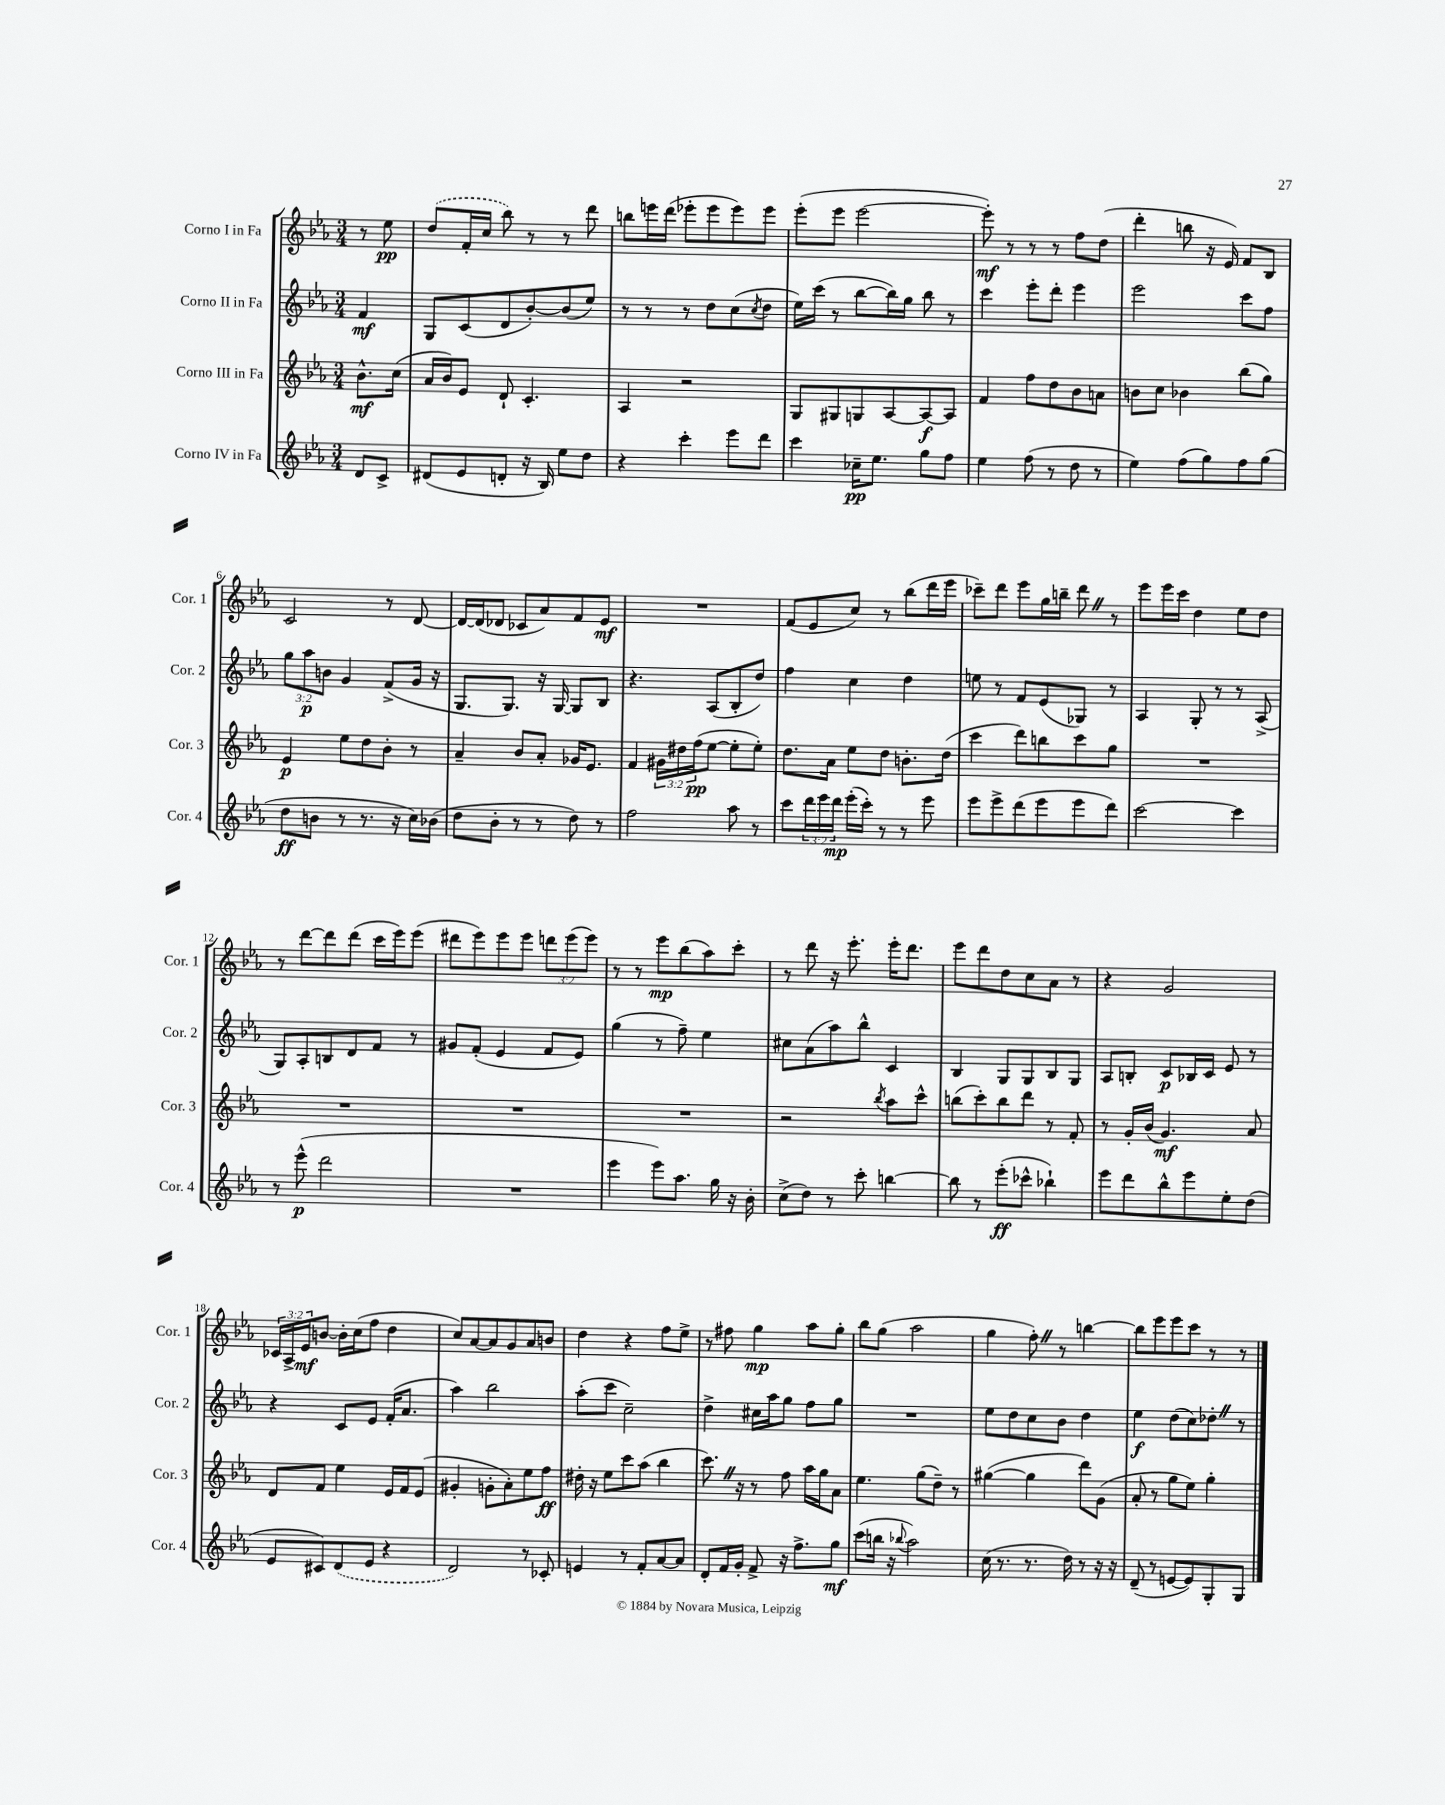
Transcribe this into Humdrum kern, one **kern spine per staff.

**kern	**kern	**kern	**kern
*staff4	*staff3	*staff2	*staff1
*clefG2	*clefG2	*clefG2	*clefG2
*k[b-e-a-]	*k[b-e-a-]	*k[b-e-a-]	*k[b-e-a-]
*M3/4	*M3/4	*M3/4	*M3/4
8d/L	8.b-^^\L	4f/	8r
8c^/J	.	.	8ee-\
.	(16cc\Jk	.	.
=	=	=	=
(8d#/L	16a-/LL	8G/L	(8dd/L
.	16b-/J)	.	.
8e-/	8e-/J	(8c/	16f'/L
.	.	.	16cc/JJ
8d'/J	8d`/	8d/	8bb-\)
16r	4.c'/	[8b-'/)	8r
16B-/)	.	.	.
8ee-\L	.	(8b-/]	8r
8dd\J	.	8ee-/J)	8ddd\
=	=	=	=
4r	4A-/	8r	8bb\L
.	.	8r	16eee\L
.	.	.	(16ddd\JJ
4ccc'\	2r	8r	8eee-'\L
.	.	8dd\L	8eee-\
8eee-\L	.	(8cc\	8eee-\)
.	.	8qcc/	.
8ddd\J	.	8dd\J	8eee-\J
=	=	=	=
4ccc\	8G/L	16ee-\LL)	(8eee-'\L
.	.	(16ccc\JJ	.
.	8G#/	8r	8eee-\J
16cc-~\LK	8G/	[8bb-\L	[2eee-\
8.ee-\J	.	.	.
.	[8A-/	16bb-\]L)	.
.	.	16gg\JJ	.
8gg\L	8A-/_	8bb-\	.
8ff\J	8A-/]J	8r	.
=	=	=	=
4ee-\	4f/	4ccc\	8eee-'\])
.	.	.	8r
(8ff\	8ff\L	8eee-'\L	8r
8r	8dd\	8ddd'\J	8r
8dd\	8b-\	4eee-\	8ff\L
8r	8a\J	.	(8dd\J
=	=	=	=
4ee-\)	8b\L	2eee-\	4ddd'\
.	8cc\J	.	.
(8ff\L	4b-\	.	8bb\
8gg\)	.	.	16r
.	.	.	16e-/)
8ff\	(8bb-\L	8ccc\L	8f/L
(8gg\J	8gg\J)	8ff\J	8B-/J
=	=	=	=
8dd\L	4e-/	12gg\L	2c/
.	.	12aa-\	.
8b\J	.	.	.
.	.	12b\J	.
8r	8ee-\L	4g/	.
8.r	8dd\	.	.
.	8b-'\J	(8f^/L	8r
16r	.	.	.
16cc\LL)	8r	16g/Jk	[8d/
(16b-\JJ	.	16r	.
=	=	=	=
8dd\L	4a-~/	8.G/L	16d/_LL
.	.	.	(16d/]J
8b-'\J	.	.	8d-/J
.	.	8.G/J)	.
8r	8b-/L	.	8c-/L
8r	8a-'/J	16r	8a-/)
.	.	[16G/	.
8dd\)	16g-/LK	8G/]L	8f/
.	8.e-/J	.	.
8r	.	8B-/J	8e-/J
=	=	=	=
2ff\	4f/	4.r	2.r
.	24g#\LL	.	.
.	24dd#\	.	.
.	(24ff\J	.	.
.	[8ee-\J	(8A-/L	.
8aa-\	8ee-'\]L	8B-'/	.
8r	8ee-'\J)	8dd/J)	.
=	=	=	=
8ccc\L	8.dd\L	4ff\	(8f/L
24ddd\L	.	.	8e-/
24eee-\	.	.	.
.	16a-\Jk	.	.
24ddd\JJ	.	.	.
(16eee-'\LL	8ee-\L	4cc\	8cc/J)
16ccc'\JJ)	.	.	.
8r	8dd\J	.	8r
8r	8.b'\L	4dd\	(8bb-\L
8eee-\	.	.	16ddd\L
.	(16dd\Jk	.	16eee-\JJ
=	=	=	=
8eee-\L	4ccc\	8ee\	8ccc-~\L)
8eee-^\	.	8r	8ddd\J
(8ddd\	8ddd\L)	8f/L	8eee-\L
8eee-\	8bb\	(8e-/	16gg\L
.	.	.	16bb~\JJ
8eee-\	8ccc\	8G-/J)	8ddd\
8ddd\J)	8gg\J	8r	8r
=	=	=	=
[2ccc\	2.r	4A-/	8eee-\L
.	.	.	16eee-\L
.	.	.	16ccc\JJ
.	.	8G'/	4dd\
.	.	8r	.
4ccc\]	.	8r	8ee-\L
.	.	(8A-^/	8dd\J
=	=	=	=
8r	2.r	8G/L)	8r
(8eee-^^\	.	8A-'/	[8ddd\L
2ddd\	.	8B/	8ddd\]
.	.	8d/	(8ddd\J
.	.	8f/J	16ccc\LL
.	.	.	16eee-\J)
.	.	8r	(8eee-\J
=	=	=	=
2.r	2.r	8g#/L	8ddd#\L
.	.	(8f'/J	8eee-\)
.	.	4e-/	8eee-\
.	.	.	8eee-\J
.	.	8f/L	12ddd\L
.	.	.	(12eee-\
.	.	8e-/J)	.
.	.	.	12eee-\J)
=	=	=	=
4eee-\	2.r	(4gg\	8r
.	.	.	8r
8eee-\L)	.	8r	8eee-\L
8.aa-\J	.	8ff~\)	(8bb-\
.	.	4ee-\	8aa-\)
16gg\	.	.	.
16r	.	.	8ccc'\J
16b-'\	.	.	.
=	=	=	=
(8cc^\L	2r	8cc#\L	8r
8dd\J)	.	(8a-\	8ddd\
8r	.	8aa-\)	16r
.	.	.	8.eee-'\
8ccc'\	.	8bb-^^\J	.
.	8qbb-/	.	.
[4bb\	8aa-\L	4c/	16eee-'\LK
.	.	.	8.ddd\J
.	8ccc^^\J	.	.
=	=	=	=
8bb\]	(8bb\L	4B-/	8eee-\L
8r	8ccc'\)	.	8ddd\
(8eee-'\L	8bb\	8G/L	8dd\
8ccc-^^\J	8ddd\J	8G/	8cc\
4bb-`\)	8r	8B-/	8a-\J
.	8f'/	8G/J	8r
=	=	=	=
8eee-\L	8r	8A-/L	4r
8ddd\	16g'/LL	8B'/J	.
.	(16b-/JJ	.	.
8bb-^^\	4.g/)	8c/L	2g/
8eee-\	.	16B-/L	.
.	.	16c/JJ	.
8ee-'\	.	8e-/	.
(8dd\J	8a-/	8r	.
=	=	=	=
8e-/L	8d/L	4r	24c-/LL
.	.	.	24A-^/
.	.	.	24e-/J
8c#/)	8f/J	.	[8b/J
(8d/	4ee-\	8c/L	16b'\]LL
.	.	.	(16cc\J
8e-/J	.	8e-/J	8ff\J
4r	16e-/LL	(16f'/LK	4dd\
.	16f/J	8.a-/J	.
.	(8e-/J	.	.
=	=	=	=
2d/)	4g#'/	4aa-\)	8cc/L)
.	.	.	[8a-/
.	8g'\L	2bb-\	8a-/]
.	8a-'\)	.	8g/
8r	8ee-\	.	8a-/
8c-'/	8ff\J	.	8b/J
=	=	=	=
4e/	16dd#'\	(8aa-'\L	4dd\
.	16r	.	.
.	8ee-\L	8ccc\J	.
8r	8ccc\	2cc~\)	4r
8f'/L	(8aa-\J	.	.
[8a-/	4bb-\	.	8ff\L
8a-/]J	.	.	8ee-^\J
=	=	=	=
8d'/L	8.ccc\)	4dd^\	8r
16f/L	.	.	8ff#\
16g'/JJ	16r	.	.
8f^/	8r	16cc#\LL	4gg\
.	.	16aa-\J	.
16r	8ff\	8gg\J	.
8.ff^\L	.	.	.
.	16aa-\LL	8ff\L	8aa-\L
.	16gg\J	.	.
8gg\J	8a-\J	8gg\J	8gg'\J
=	=	=	=
(8ccc\L	4.ee-\	2.r	8bb-\L
16bb\Jk	.	.	(8gg\J
16r	.	.	.
8qqbb-/	.	.	.
2aa-\)	.	.	2aa-\
.	(8gg\L	.	.
.	8dd~\J)	.	.
.	8r	.	.
=	=	=	=
(16cc\	([4gg#\	8ee-\L	4gg\
8.r	.	.	.
.	.	8dd\	.
8.r	4gg#\]	8cc\	8ff'\)
.	.	8b-\J	8r
16dd\)	.	.	.
8r	8ddd\L)	4dd\	[4bb\
16r	(8g\J	.	.
16r	.	.	.
=	=	=	=
(8d~/	8a-'/	4ee-\	8bb\]L
8r	8r	.	8eee-\
[8e/L	8gg\L	(8dd\L	8eee-\
8e/])	8ee-\J)	8cc\)	8ccc\J
8G'/	4gg'\	8dd-'\J	8r
8G/J	.	8r	8r
==	==	==	==
*-	*-	*-	*-
